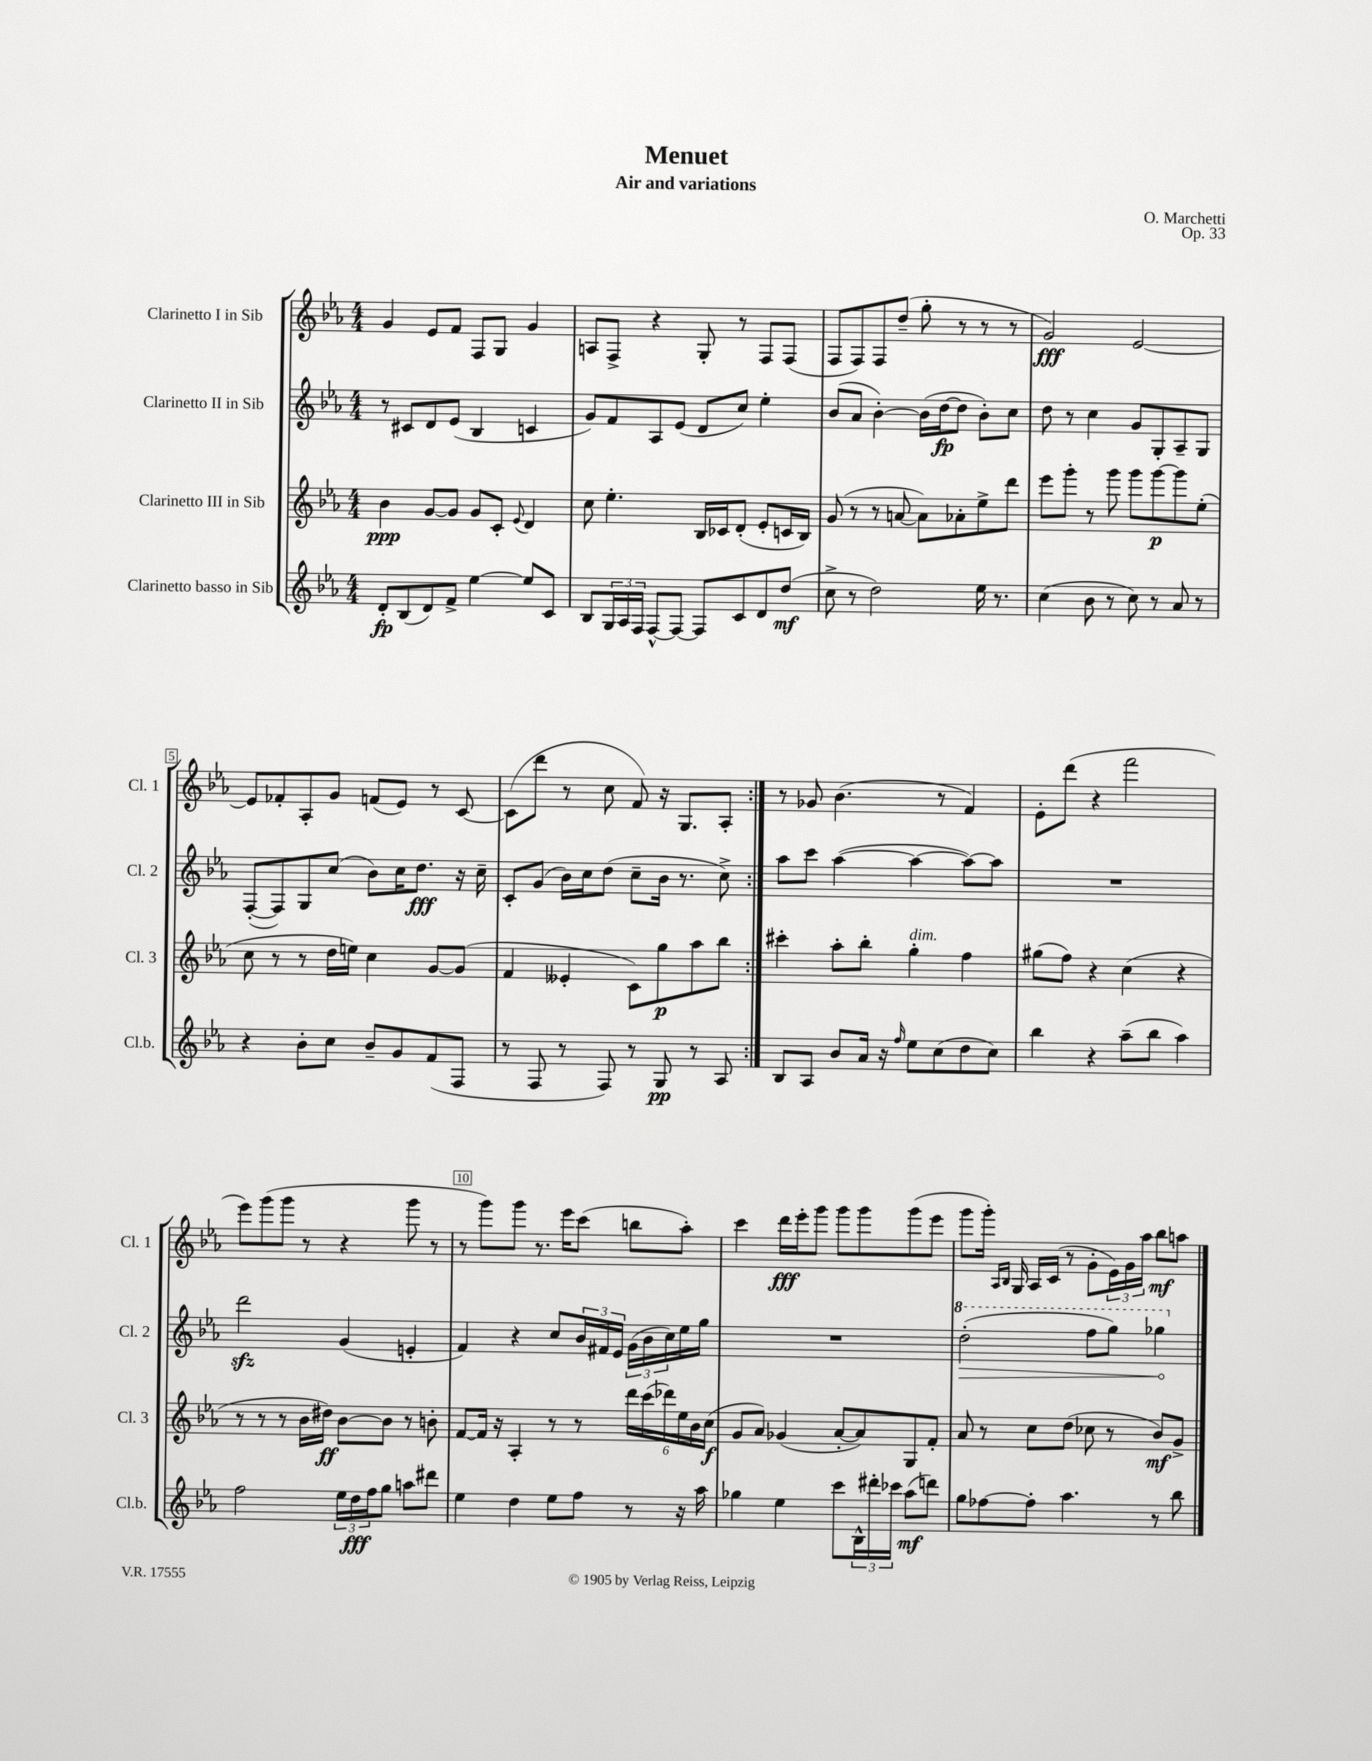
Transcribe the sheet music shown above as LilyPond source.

\header { title = "Menuet" composer = "O. Marchetti" subtitle = "Air and variations" opus = "Op. 33" }
<<
\new StaffGroup <<
\new Staff = "s0" \with { instrumentName = "Clarinetto I in Sib" shortInstrumentName = "Cl. 1" } {
    \clef treble \key ees \major \numericTimeSignature \time 4/4
    \repeat volta 2 { g'4 ees'8 f'8 f8 g8 g'4 |
    a8 f8-> r4 g8-. r8 f8 f8( |
    f8 f8) f8 d''8--( g''8-. r8 r8 r8 |
    g'2\fff) ees'2~ |
    ees'8 fes'8-. aes8-. g'8 f'8( ees'8) r8 c'8~ |
    c'8( d'''8 r8 c''8 f'8) r16 g8. aes8-. | }
    r8 ges'8 bes'4.( r8 f'4) |
    ees'8-. d'''8( r4 f'''2 |
    ees'''8) g'''8( g'''8 r8 r4 g'''8 r8 |
    r8 g'''8) g'''8 r8. ees'''16 c'''8( b''8 aes''8-.) |
    c'''4 d'''16\fff ees'''16-. g'''8 g'''8 g'''8 g'''8( ees'''8 |
    g'''8 g'''16-.) \grace { aes16 bes16 } g16 aes16 c'16( r8 g'8-. \tuplet 3/2 { ees'16) g'16 aes''16 } bes''8\mf a''8 \bar "|." |
}
\new Staff = "s1" \with { instrumentName = "Clarinetto II in Sib" shortInstrumentName = "Cl. 2" } {
    \clef treble \key ees \major \numericTimeSignature \time 4/4
    \repeat volta 2 { r8 cis'8 d'8 ees'8( bes4 c'4 |
    g'8) f'8 aes8 ees'8( d'8 c''8) ees''4-. |
    bes'8( aes'8 bes'4~-.) bes'16( d''16~\fp d''8 bes'8-.) c''8 |
    d''8 r8 c''4 g'8 g8-. aes8-- g8 |
    f8~-.( f8) g8 c''8( bes'8) c''16 d''8.\fff r16 c''16-- |
    c'8-. g'8( bes'16) c''16 d''8( c''8-- bes'16 r8. c''8->) | }
    aes''8 c'''8 aes''4~( aes''4~ aes''8~) aes''8 |
    R1 |
    d'''2\sfz g'4( e'4-. |
    f'4) r4 c''8 \tuplet 3/2 { bes'16 fis'16 ees'16 } \tuplet 3/2 { g'16( bes'16 c''16) } ees''16 g''16 |
    R1 |
    \ottava #1 \once \override Hairpin.circled-tip = ##t d'''2-.\>( f'''8 g'''8) ges'''4\! \ottava #0 \bar "|." |
}
\new Staff = "s2" \with { instrumentName = "Clarinetto III in Sib" shortInstrumentName = "Cl. 3" } {
    \clef treble \key ees \major \numericTimeSignature \time 4/4
    \repeat volta 2 { bes'4\ppp g'8~ g'8 g'8 c'8-. \appoggiatura { ees'8 } d'4 |
    c''8 ees''4.-. bes16 ces'16 d'8-.( ees'8-. c'16 bes16) |
    g'8( r8 r8 a'8~ a'8) aes'8-. ees''8-> d'''8 |
    ees'''8 g'''8-. r8 g'''8 g'''8 g'''8~\p g'''8 ees''8-.( |
    c''8 r8 r8 d''16 e''16) c''4 g'8~ g'8( |
    f'4 eeses'4-. c'8) g''8\p aes''8 bes''8 | }
    cis'''4-. aes''8-. bes''8-. g''4-.^\markup { \italic "dim." } f''4 |
    gis''8( f''8) r4 c''4( r4 |
    r8 r8 r8 bes'16 dis''16\ff) bes'8~ bes'8 r8 b'8-. |
    f'8~ f'16 r16 aes4-. r8 r8 \tuplet 6/4 { d'''16 c'''16( des'''16) ees''16 bes'16 c''16\f( } |
    g'8 aes'8) ges'4( aes'8~-. aes'8) g8 f'8-. |
    aes'8 r8 c''8 d''8( ces''8 r8 bes'8\mf) g'8-> \bar "|." |
}
\new Staff = "s3" \with { instrumentName = "Clarinetto basso in Sib" shortInstrumentName = "Cl.b." } {
    \clef treble \key ees \major \numericTimeSignature \time 4/4
    \repeat volta 2 { d'8-.\fp bes8( d'8) f'8-> ees''4~ ees''8 c'8 |
    bes8 \tuplet 3/2 { g16 aes16 f16 } f8~-^ f8~ f8 c'8 d'8 d''8\mf( |
    c''8-> r8 d''2) ees''16 r8. |
    c''4( bes'8 r8 c''8) r8 aes'8 r8 |
    r4 bes'8-. c''8 bes'8-- g'8 f'8( f8 |
    r8 f8 r8 f8) r8 g8\pp r8 aes8 | }
    bes8 aes8 bes'8 aes'16 r16 \grace { f''16 } ees''8 c''8( d''8 c''8) |
    bes''4 r4 aes''8--( bes''8 aes''4) |
    f''2 \tuplet 3/2 { ees''16 d''16\fff f''16 } g''8 a''8 dis'''8 |
    ees''4 d''4 ees''8 f''8 r8 r16 aes''16 |
    ges''4 ees''4 c'''8 \tuplet 3/2 { bes16-^ dis'''16-. ces'''16 } aes''8\mf( d'''8) |
    g''8 fes''8~ fes''8-. aes''4. r8 bes''8 \bar "|." |
}
>>
>>
\layout { \context { \Score \override BarNumber.break-visibility = ##(#f #t #t) barNumberVisibility = #(every-nth-bar-number-visible 5) \override BarNumber.stencil = #(make-stencil-boxer 0.1 0.3 ly:text-interface::print) } }
